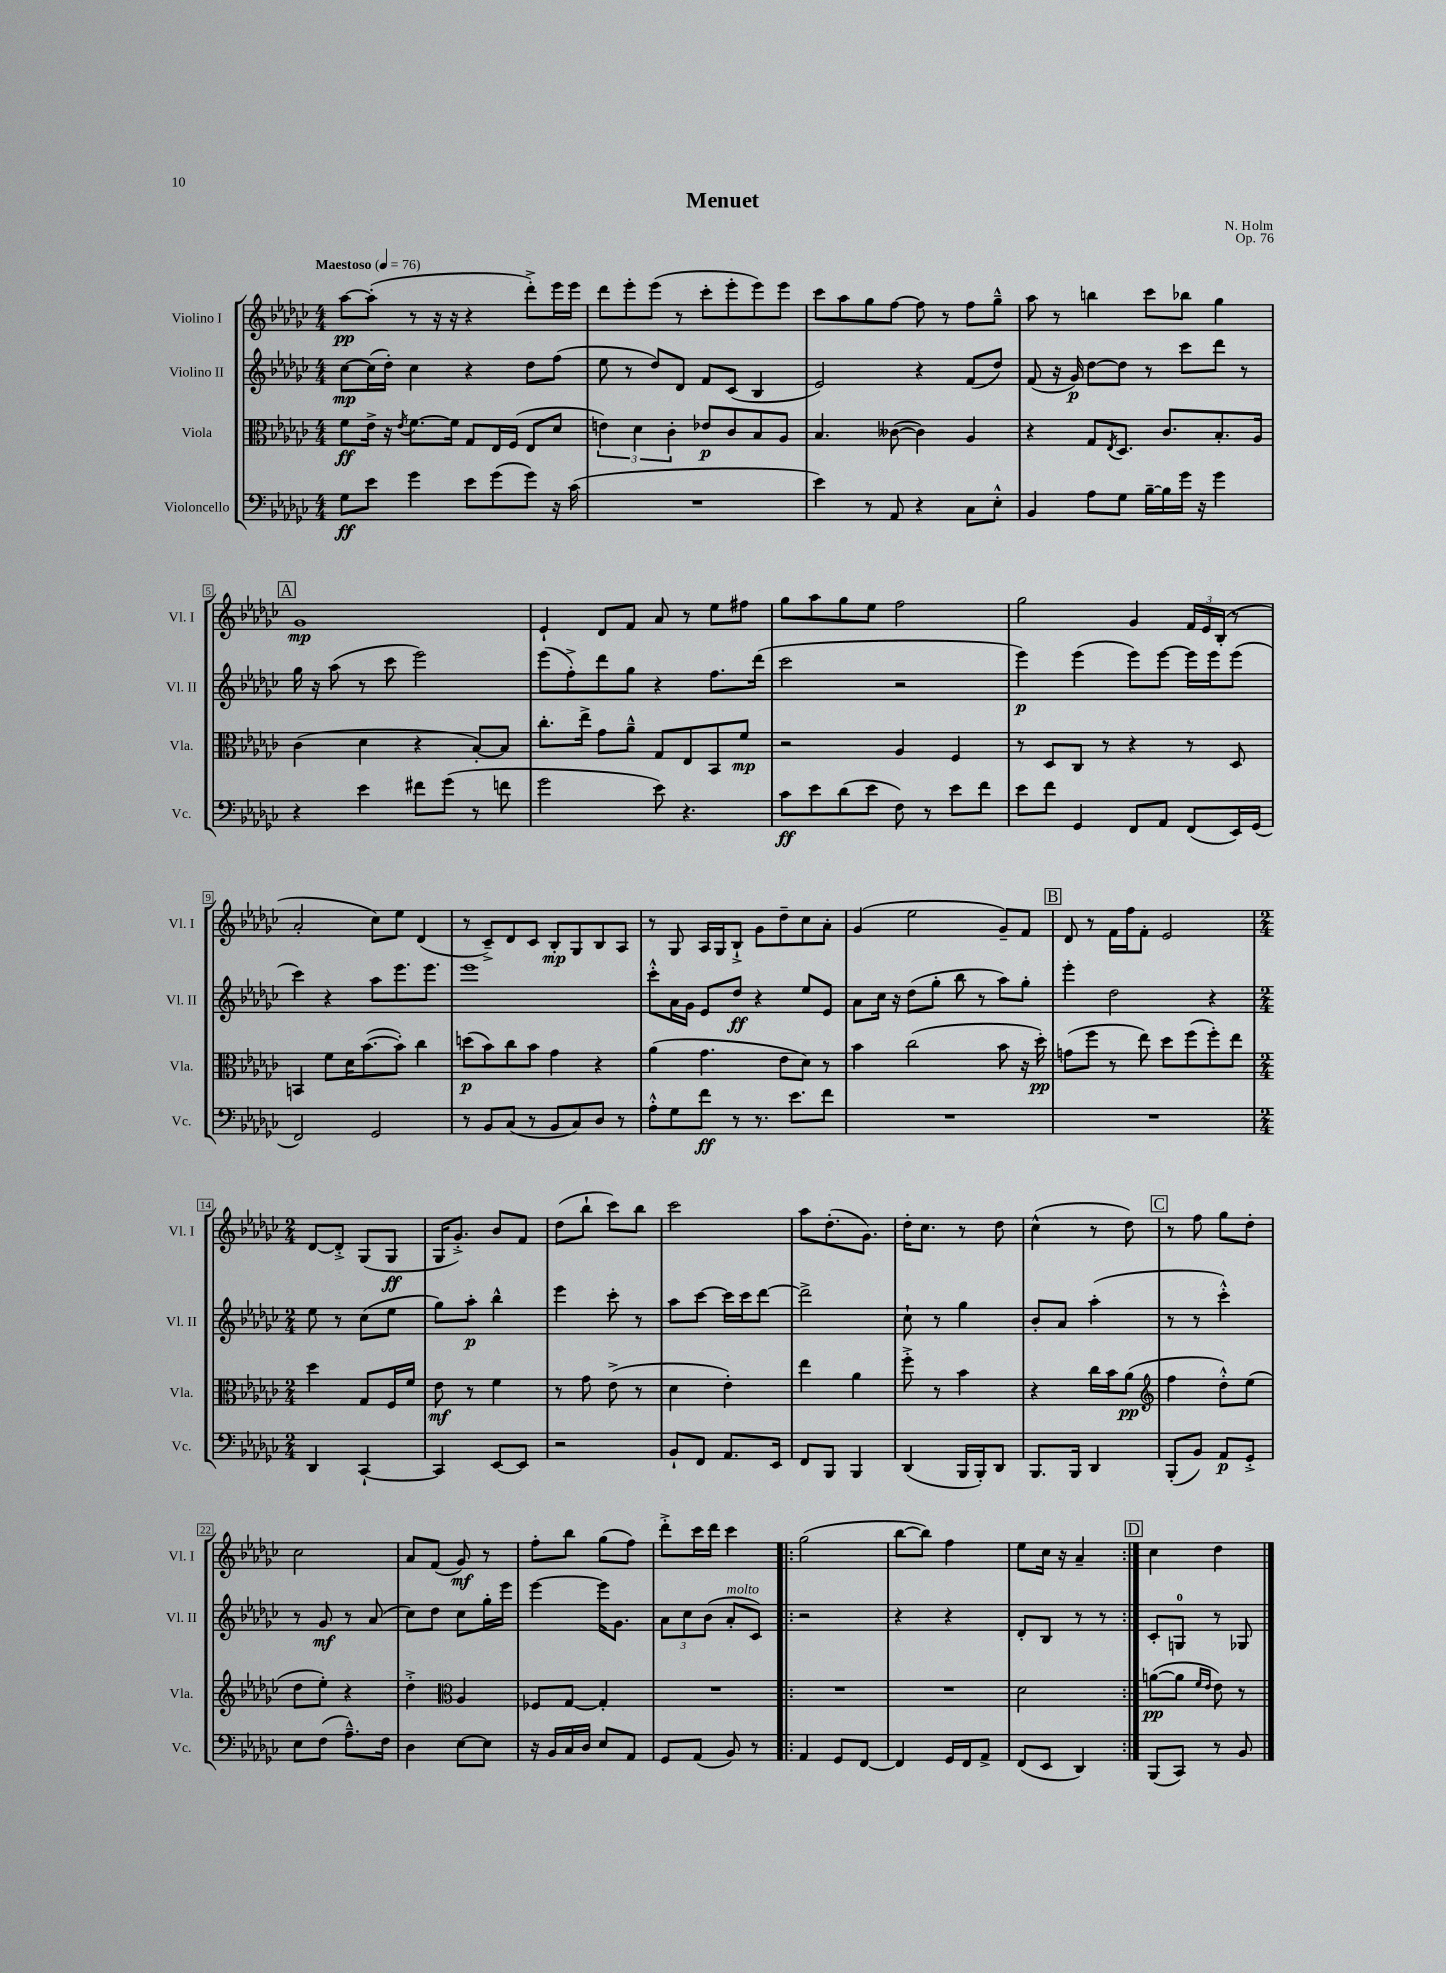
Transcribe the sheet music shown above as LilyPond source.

\header { title = "Menuet" composer = "N. Holm" opus = "Op. 76" }
<<
\new StaffGroup <<
\new Staff = "s0" \with { instrumentName = "Violino I" shortInstrumentName = "Vl. I" } {
    \clef treble \key ges \major \numericTimeSignature \time 4/4 \tempo "Maestoso" 4 = 76
    aes''8~\pp aes''8-.( r8 r16 r16 r4 des'''8-.->) ees'''16 ees'''16 |
    des'''8 ees'''8-. ees'''8( r8 ces'''8-. ees'''8-. ees'''8) ees'''8 |
    ces'''8 aes''8 ges''8 f''8~ f''8 r8 f''8 ges''8---^ |
    aes''8 r8 b''4 ces'''8 bes''8 ges''4 |
    \mark \markup { \box "A" } ges'1\mp |
    ees'4-! des'8 f'8 aes'8 r8 ees''8 fis''8 |
    ges''8 aes''8 ges''8 ees''8 f''2 |
    ges''2 ges'4 \tuplet 3/2 { f'16 ees'16 bes16-.( } r8 |
    aes'2-. ces''8) ees''8 des'4( |
    r8 ces'8--->) des'8 ces'8 bes8-.\mp ges8 bes8 aes8 |
    r8 ges8 aes16 ges16 bes8-!-> ges'8 des''8-- ces''8 aes'8-. |
    ges'4( ees''2 ges'8--) f'8 |
    \mark \markup { \box "B" } des'8 r8 f'16 f''16 f'8-. ees'2 |
    \numericTimeSignature \time 2/4 des'8~ des'8-.-> ges8( ges8\ff |
    ges16 ges'8.-.->) bes'8 f'8 |
    des''8( bes''8-! ces'''8) bes''8 |
    ces'''2 |
    aes''8 des''8.-.( ges'8.) |
    des''16-. ces''8. r8 des''8 |
    ces''4-^( r8 des''8) |
    \mark \markup { \box "C" } r8 f''8 ges''8 des''8-. |
    ces''2 |
    aes'8 f'8( ges'8\mf) r8 |
    f''8-. bes''8 ges''8( f''8) |
    des'''8-.-> ces'''16 des'''16 ces'''4 |
    \repeat volta 2 { ges''2( |
    bes''8~ bes''8) f''4 |
    ees''8 ces''16 r16 aes'4-- | }
    \mark \markup { \box "D" } ces''4 des''4 \bar "|." |
}
\new Staff = "s1" \with { instrumentName = "Violino II" shortInstrumentName = "Vl. II" } {
    \clef treble \key ges \major \numericTimeSignature \time 4/4
    ces''8~\mp ces''16( des''16-.) ces''4 r4 des''8 f''8( |
    ees''8 r8 des''8) des'8 f'8 ces'8( bes4 |
    ees'2) r4 f'8( des''8) |
    f'8( r16 ges'16\p) des''8~ des''8 r8 ces'''8 des'''8 r8 |
    \mark \markup { \box "A" } ges''16 r16 aes''8( r8 ces'''8 ees'''2) |
    ees'''8( f''8-.->) des'''8 ges''8 r4 f''8. des'''16( |
    ces'''2 r2 |
    ees'''4\p) ees'''4( ees'''8) ees'''8~ ees'''16 ees'''16 ees'''8( |
    ces'''4) r4 aes''8 ees'''8. ees'''8. |
    ees'''1 |
    ces'''8-.-^ aes'16 ges'16 ees'8 des''8\ff r4 ees''8 ees'8 |
    aes'8 ces''16 r16 des''8( ges''8-. bes''8 r8 aes''8) ges''8-. |
    \mark \markup { \box "B" } ees'''4-. des''2 r4 |
    \numericTimeSignature \time 2/4 ees''8 r8 ces''8( ees''8 |
    ges''8) aes''8-.\p bes''4-^ |
    ees'''4 ces'''8-. r8 |
    aes''8 ces'''8~ ces'''16 ces'''16 des'''8~ |
    des'''2-> |
    ces''8-! r8 ges''4 |
    bes'8-. aes'8 aes''4-.( |
    \mark \markup { \box "C" } r8 r8 ces'''4-.-^) |
    r8 ges'8\mf r8 aes'8( |
    ces''8) des''8 ces''8 ges''16-. ees'''16 |
    ees'''4~ ees'''16 ges'8. |
    \tuplet 3/2 { aes'8 ces''8 bes'8( } aes'8-.^\markup { \italic "molto" } ces'8) |
    \repeat volta 2 { r2 |
    r4 r4 |
    des'8-. bes8 r8 r8 | }
    \mark \markup { \box "D" } ces'8-. g8-0 r8 ges8 \bar "|." |
}
\new Staff = "s2" \with { instrumentName = "Viola" shortInstrumentName = "Vla." } {
    \clef alto \key ges \major \numericTimeSignature \time 4/4
    f'8\ff ees'16-> r16 \acciaccatura { ees'8 } f'8.~ f'16 ges8 ees16 f16( ees8 des'8 |
    \tuplet 3/2 { e'4) des'4 ces'4-. } ees'8\p ces'8 bes8 aes8 |
    bes4. ceses'8~( ceses'4) aes4 |
    r4 ges8 \acciaccatura { ees8 } des8. ces'8. bes8.-. aes16 |
    \mark \markup { \box "A" } ces'4( des'4 r4 bes8~-.) bes8 |
    ces''8.-. ees''16-> ges'8 aes'8---^ ges8 ees8 bes,8 f'8\mp |
    r2 aes4 f4 |
    r8 des8 ces8 r8 r4 r8 des8 |
    b,4 f'8 des'16 bes'8.~( bes'8-.) ces''4 |
    d''8\p( bes'8) ces''8 bes'8 ges'4 r4 |
    aes'4( ges'4. ees'8 des'8) r8 |
    bes'4 ces''2( bes'8 r16 des''16-.\pp) |
    \mark \markup { \box "B" } g'8( f''8 r8 ees''8) des''8 f''8( f''8-.) ees''8 |
    \numericTimeSignature \time 2/4 des''4 ges8 f16 f'16 |
    ees'8\mf r8 f'4 |
    r8 ges'8 ees'8->( r8 |
    des'4 ees'4-.) |
    ees''4 aes'4 |
    f''8-.-> r8 bes'4 |
    r4 ces''16 bes'16 aes'8\pp( |
    \mark \markup { \box "C" } \clef treble f''4 des''8-.-^) ees''8( |
    des''8 ees''8-.) r4 |
    des''4-.-> \clef alto aes4 |
    fes8 ges8~ ges4-. |
    R2 |
    \repeat volta 2 { R2 |
    R2 |
    des'2 | }
    \mark \markup { \box "D" } a'8~\pp( a'8 \grace { f'16 ees'16 } ees'8) r8 \bar "|." |
}
\new Staff = "s3" \with { instrumentName = "Violoncello" shortInstrumentName = "Vc." } {
    \clef bass \key ges \major \numericTimeSignature \time 4/4
    ges8\ff ees'8 ges'4 ees'8 ges'8( ges'8) r16 ces'16( |
    R1 |
    ees'4) r8 aes,8 r4 ces8 ees8-.-^ |
    bes,4 aes8 ges8 bes16~-- bes16 ges'16 r16 ges'4 |
    \mark \markup { \box "A" } r4 ees'4 fis'8 ges'8( r8 f'8 |
    ges'2 ees'8) r4. |
    ces'8\ff ees'8 des'8( ees'8 f8) r8 ees'8 f'8 |
    ees'8 f'8 ges,4 f,8 aes,8 f,8( ees,16) ges,16( |
    f,2) ges,2 |
    r8 bes,8 ces8( r8 bes,8 ces8) des8 r8 |
    aes8-.-^ ges8 f'8\ff r8 r8. ees'8. f'8 |
    R1 |
    \mark \markup { \box "B" } R1 |
    \numericTimeSignature \time 2/4 des,4 ces,4~-! |
    ces,4 ees,8~ ees,8 |
    r2 |
    bes,8-! f,8 aes,8. ees,16 |
    f,8 bes,,8 bes,,4 |
    des,4( bes,,16 bes,,16-.) des,8 |
    bes,,8. bes,,16 des,4 |
    \mark \markup { \box "C" } bes,,8-.( bes,8) aes,8\p ges,8-.-> |
    ees8 f8( aes8.---^) f16 |
    des4 ees8~ ees8 |
    r16 bes,16 ces16 des16 ees8 aes,8 |
    ges,8 aes,8( bes,8) r8 |
    \repeat volta 2 { aes,4 ges,8 f,8~ |
    f,4 ges,16 f,16 aes,8-> |
    f,8( ees,8 des,4) | }
    \mark \markup { \box "D" } bes,,8( ces,8) r8 bes,8 \bar "|." |
}
>>
>>
\layout { \context { \Score \override BarNumber.stencil = #(make-stencil-boxer 0.1 0.3 ly:text-interface::print) } }
